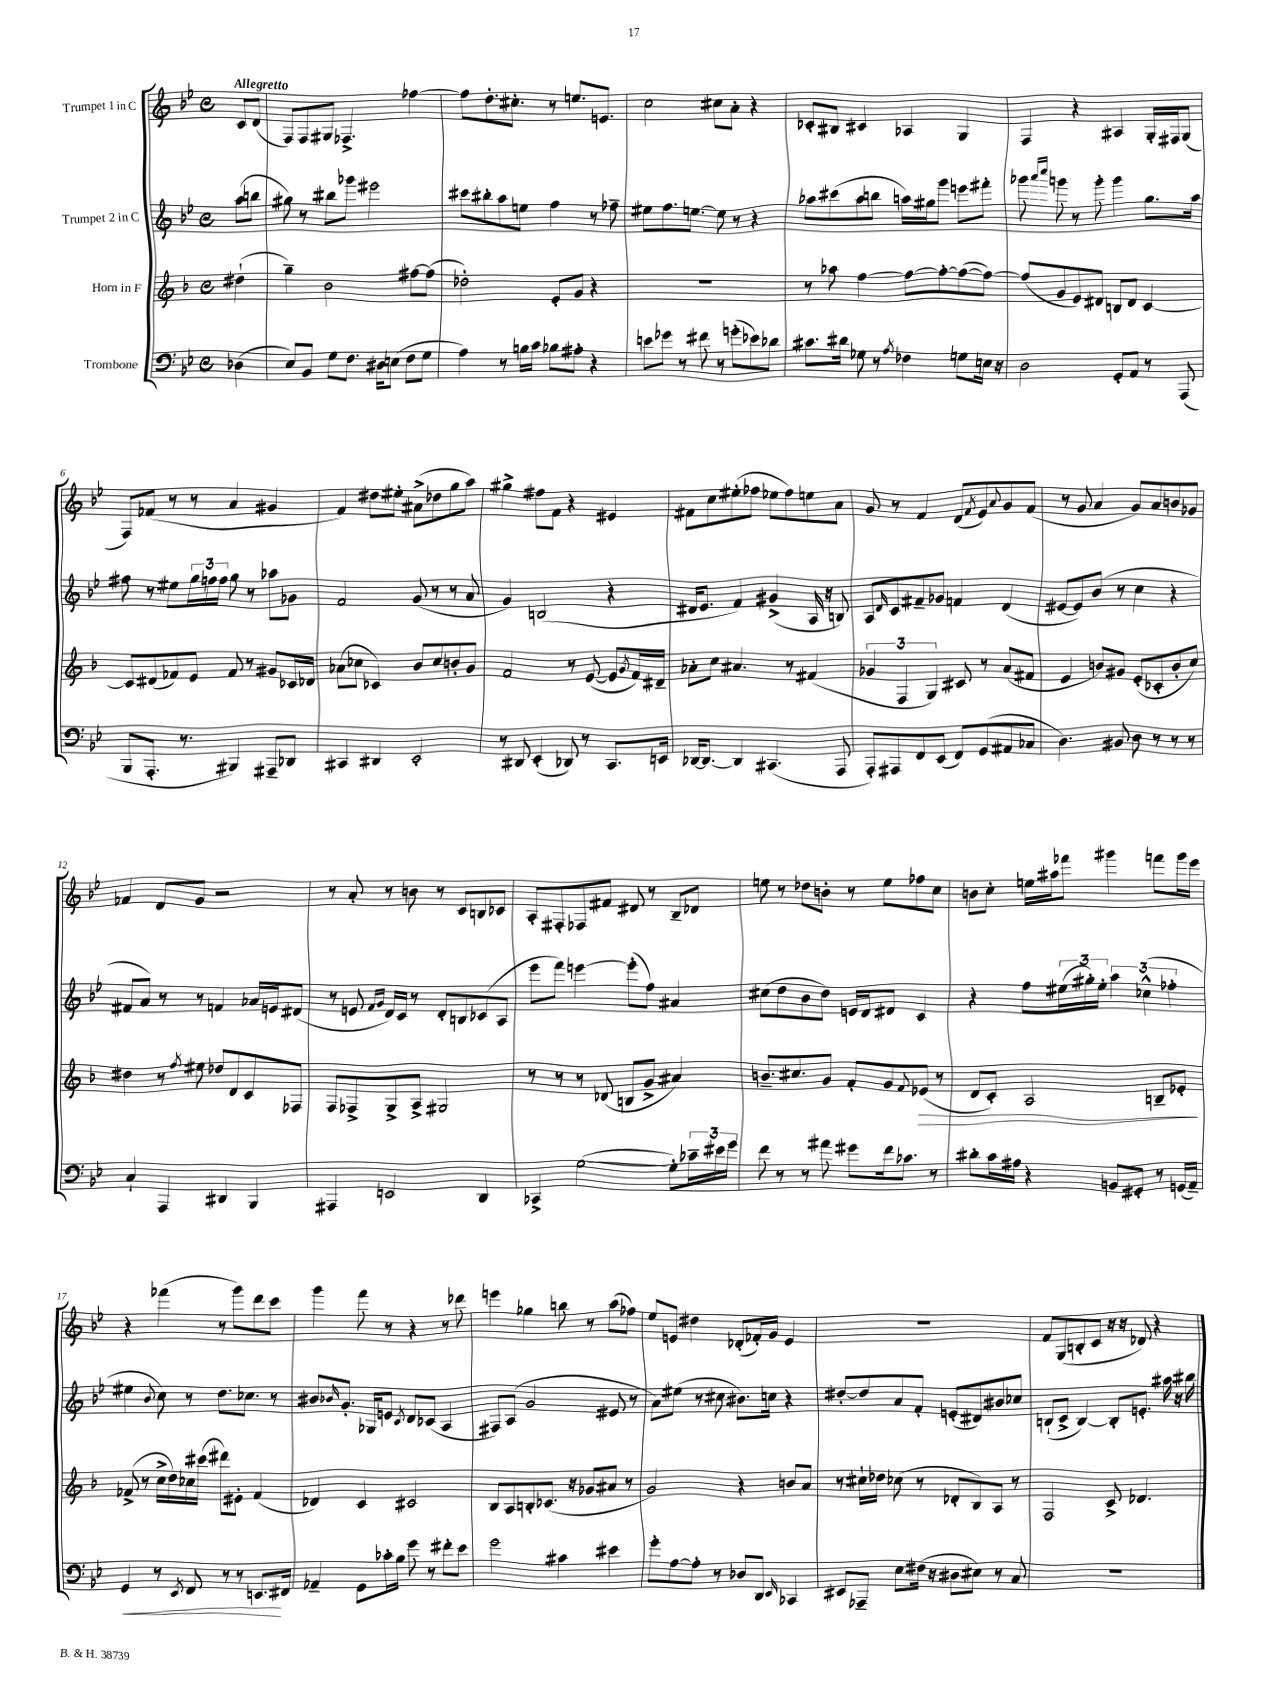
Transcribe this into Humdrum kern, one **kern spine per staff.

**kern	**dynam	**kern	**dynam	**kern	**kern
*part4	*part4	*part3	*part3	*part2	*part1
*staff4	*staff4	*staff3	*staff3	*staff2	*staff1
*I"Trombone	*	*I"Horn in F	*	*I"Trumpet 2 in C	*I"Trumpet 1 in C
*clefF4	*	*clefG2	*	*clefG2	*clefG2
*k[b-e-]	*	*k[b-]	*	*k[b-e-]	*k[b-e-]
*M4/4	*	*M4/4	*	*M4/4	*M4/4
*met(c)	*	*met(c)	*	*met(c)	*met(c)
=	=	=	=	=	=
!	!	!	!	!	!LO:TX:a:B:t=Allegretto
(4D-X\	.	(4dd#X`\	.	(8aa\L	8c/L
.	.	.	.	8bbn\J	(8d/J
=1	=1	=1	=1	=1	=1
8E-/L)	.	4gg~\)	.	8gg#X\)	8F/L)
8BB-/J	.	.	.	8r	8F/
8G\L	.	2b-\	.	8bb#X\L	8G#X/J
8.F\J	.	.	.	8ggg-X\J	4.F-X^/
.	.	.	.	2eee#X\	.
16D#X\KL	.	.	.	.	.
(8En\J	.	.	.	.	.
8F\L	.	[8ff#X\L	.	.	[4ff-X\
8G\J	.	(8ff#\J]	.	.	.
=2	=2	=2	=2	=2	=2
4A\)	.	2dd-X'\)	.	8ccc#X\L	8ff-\L]
.	.	.	.	8bb#X'\	8.dd'\
8r	.	.	.	8aa\	.
.	.	.	.	.	8.cc#X'\J
16Bn\LL	.	.	.	8een\J	.
16c\JJ	.	.	.	.	.
8B-X\L	.	8e'/L	.	4ff\	8r
8A#X'\J	.	8g/J	.	.	8.een/L
4r	.	4r	.	8r	.
.	.	.	.	.	8.en/J
.	.	.	.	8ff-X~\	.
=3	=3	=3	=3	=3	=3
8en\L	.	1r	.	8ee#X\L	2cc\
8g-X\J	.	.	.	8.ff\	.
8r	.	.	.	.	.
.	.	.	.	[8.een\J	.
8f#X\	.	.	.	.	.
8r	.	.	.	8ee\]	8cc#X\L
(8gn'\L	.	.	.	8r	8a'\J
8e-X\)	.	.	.	4r	4r
8d-X\J	.	.	.	.	.
=4	=4	=4	=4	=4	=4
8.c#X\L	.	8r	.	8aa-X\L	8c-X'/L
.	.	8aa-X\	.	(8ccc#X\	8B#X/J
16d#X\Jk	.	.	.	.	.
8G-X\	.	[4ff\	.	8aa-\	4c#X/
8r	.	.	.	8bbn\J	.
8qA/	.	.	.	.	.
4F-X\	.	8ff\L_	.	16aan\LL)	4A-X/
.	.	.	.	16gg#X\J	.
.	.	8ff'\_	.	8ggg\J	.
8Gn\L	.	(8ff\_	.	8eeen\L	4G/
16En\Jk	.	8ff\J_)	.	8fff#X'\J	.
16r	.	.	.	.	.
=5	=5	=5	=5	=5	=5
2D\	.	(8ff/L]	.	8ggg-X\	4F/
.	.	.	.	16qqaaa/LL	.
.	.	.	.	16qqcccc/JJ	.
.	.	8g/	.	8gggn\	.
.	.	8e/)	.	8r	4r
.	.	8d#X/J	.	8ggg'\	.
8GG'/L	.	8Bn/L	.	4ggg\	4A#X/
8AA/J	.	8d#/J	.	.	.
8r	.	[4c/	.	8.gg\L	16G'/LL
.	.	.	.	.	16F#X/J
(8AAA/	.	.	.	.	(8G/J
.	.	.	.	16aa\Jk	.
!!LO:LB:g=z
=6	=6	=6	=6	=6	=6
8BBB-/L	.	8c/L]	.	8ff#X\	8F/L)
8.AAA'/J	.	(8d#X/	.	8r	(8f-X/J
.	.	8f-X/)	.	8ee#X\L	8r
8.r	.	.	.	.	.
.	.	8e/J	.	24gg\L	8r
.	.	.	.	24ffn\	.
.	.	.	.	24ff\JJ	.
4BBB#X/)	.	8f-/	.	8gg\	4a/
.	.	8r	.	8r	.
8AAA#X~/L	.	8g#X/L	.	8aa-X\L	4g#X/
8DD-X/J	.	16c-X/L	.	8g-X\J	.
.	.	16d-X/JJ	.	.	.
=7	=7	=7	=7	=7	=7
4CC#X/	.	(8a-X\L	.	2f/	4f/)
.	.	8cc-X\J	.	.	.
4DD#X/	.	4c-X/)	.	.	8dd#X\L
.	.	.	.	.	8ee#X'\J
2EE-'/	.	8b-/L	.	(8g/	(8a#X^\L
.	.	8cc-/	.	8r	8dd-X\
.	.	8bn'/	.	8r	8gg\
.	.	8g/J	.	8a/	8aa\J)
=8	=8	=8	=8	=8	=8
8r	.	2f/	.	4g/)	4gg#X^\
8DD#X/	.	.	.	.	.
(4EE-'/	.	.	.	(2Bn/	8ff#X\L
.	.	.	.	.	8f\J
8DD-X/)	.	8r	.	.	4r
8r	.	([8e/	.	.	.
8.CC/L	.	8e/L]	.	4r	4e#X/
.	.	8qg/	.	.	.
.	.	16f/L)	.	.	.
16EEn/Jk	.	16d#X~/JJ	.	.	.
=9	=9	=9	=9	=9	=9
[16DD-X/KL	.	8a-X'\L	.	16d#X/KL	8f#X\L
8.DD-/J_	.	.	.	8.e-/J	.
.	.	8cc\J	.	.	8cc\
4DD-/]	.	4.a#X/	.	4f/)	(8ee#X'\
.	.	.	.	.	8ff-X\J
(4.CC#X/	.	.	.	(4g#X^/	8ee-X\L
.	.	8r	.	.	8ff-\)
.	.	(4f#X/	.	16A/	8een\
.	.	.	.	16r	.
8AAA/	.	.	.	8Bn/)	8a\J
=10	=10	=10	=10	=10	=10
8AAA'/L)	.	6g-X/	.	8A/L	8g/
.	.	.	.	16qqd/	.
8AAA#X/	.	.	.	8c/	8r
.	.	6F/	.	.	.
8FF/	.	.	.	8f#X~/	4f/
.	.	6G/)	.	.	.
(8EE-/J	.	.	.	8g-X/J	.
8FF/L)	.	8c#X/	.	4fn/	(8d/L
.	.	.	.	.	8qf/
(8GG/	.	8r	.	.	8e-/)
.	.	.	.	.	8qqa/
8AA#X/	.	(8a/L	.	(4d/	8g/
8C-X/J	.	8f#X/J	.	.	(8f/J
=11	=11	=11	=11	=11	=11
4.D\)	.	4e/	.	[8e#X/L	8r
.	.	.	.	8e#/])	8g/
.	.	8bn/L)	.	(8b-/J	4a/
8BB#X/	.	8g#X/J	.	8r	.
8D\	.	(8e'/L	.	4cc\	8g/L)
8r	.	8c-X'/	.	.	8a/
8r	.	8b'/	.	4r	8bn/
8r	.	8cc/J)	.	.	8g-X/J
!!LO:LB:g=z
=12	=12	=12	=12	=12	=12
4C`/	.	4dd#X\	.	8f#X/L	4f-X/
.	.	.	.	8a/J)	.
4AAA/	.	8r	.	8r	8d/L
.	.	8qff/	.	.	.
.	.	8ee#X\	.	8r	8g/J
4DD#X/	.	8dd-X/L	.	4fn/	2r
.	.	8d/	.	.	.
4BBB-/	.	8c/	.	16a-X/LL	.
.	.	.	.	16en/J	.
.	.	8F-X/J	.	(8d#X/J	.
=13	=13	=13	=13	=13	=13
4AAA#X/	.	8F/L	.	8r	8r
.	.	8F-X^/	.	8en/	8a'/
.	.	.	.	16qqf/LL	.
.	.	.	.	16qqg/JJ	.
2EEn/	.	8G^/	.	16d/LL)	8r
.	.	.	.	16c/JJ	.
.	.	8A^/J	.	8r	8bn\
.	.	2G#X/	.	8d'/L	8r
.	.	.	.	8Bn/	8c/L
4DD/	.	.	.	(8c-X/	8Bn/
.	.	.	.	8A/J	8c-X/J
=14	=14	=14	=14	=14	=14
4CC-X^/	.	8r	.	8eee-\L	8A'/L
.	.	8r	.	8fff\J)	8F#X'/
([2G\	.	8r	.	[4eeen\	8F-X/
.	.	(8d-X/	.	.	8f#X/J
.	.	8Bn/L	.	(8eee'\L]	8d#X/
.	.	8g^/J	.	8ff\J)	8r
8G'\L])	.	4a#X/)	.	4a#X/	8B-~/L
24c-X~\L	.	.	.	.	8d-X/J
24e#X\	.	.	.	.	.
24g\JJ	.	.	.	.	.
=15	=15	=15	=15	=15	=15
8f\	.	8.bn~/L	.	(8cc#X\L	8een\
8r	.	.	.	8dd\	8r
.	.	8.cc#X/	.	.	.
8r	.	.	.	8b-\	8dd-X\L
8a#X\	.	8g/J	.	8dd\J)	8bn'\J
8g#X\L	.	8f'/L	.	16en/LL	8r
.	.	.	.	16d/J	.
16f\k	.	8g/	.	8d#X/J	8ee\L
8.c-X\J	.	.	.	.	.
.	.	8qqf/	.	.	.
!	!	!	!LO:HP:b	!	!
.	.	(8e-X/J	>	4c/	8ff-X\
8r	.	8r	.	.	8cc\J
=16	=16	=16	=16	=16	=16
8d#X'\L	.	8d/L	.	4r	8bn\L
16c\L	.	8c'/J)	.	.	8cc'\J
16A#X\JJ	.	.	.	.	.
4r	.	2A/	.	8ff\L	16een\LL
.	.	.	.	.	16aa#X\J
.	.	.	.	(24ee#X\L	8fff-X\J
.	.	.	.	24gg#X'\)	.
.	.	.	.	24ee#'\JJ	.
8BBn/L	.	.	.	6aa\	4ggg#X\
8GG#X'/J	.	.	.	.	.
.	.	.	.	(6cc-X^^\	.
8r	.	8Bn~/L	.	.	8fffn\L
.	.	.	.	6ff-X'\	.
(16GGn/LL	.	8e-X'/J	.	.	16ggg#\L
16AA~/JJ)	.	.	.	.	16eee-\JJ
.	.	.	]	.	.
!!LO:LB:g=z
=17	=17	=17	=17	=17	=17
!	!LO:HP:b	!	!	!	!
4GG/	<	(8f-X^/	.	4ee#X\	4r
.	.	8r	.	.	.
.	.	.	.	8qqb-/	.
8r	.	16cc^\LL	.	8cc\)	(4fff-X\
.	.	16dd\)	.	.	.
8qEE-/	.	.	.	.	.
8FF/	.	16cc-X\	.	8r	.
.	.	(16ccc#X\JJ	.	.	.
8r	.	8ddd#X\L)	.	8.dd\L	8r
8r	.	8e#X'\J	.	.	8ggg\L)
.	.	.	.	8.cc-X\J	.
8.EEn/L	.	(4f-/	.	.	8ddd\
.	.	.	.	8r	8ccc\J
16FF#X/Jk	[	.	.	.	.
=18	=18	=18	=18	=18	=18
4AA-X~/	.	4d-X/)	.	8b#X/L	4ggg\
.	.	.	.	16qqb-X/	.
.	.	.	.	8.g'/J	.
8GG\L	.	4c/	.	.	8fff\
.	.	.	.	16G-X/KL	.
16c-X'\L	.	.	.	8en/J	8r
16B-\JJ	.	.	.	.	.
.	.	.	.	8qc/	.
8g\	.	2c#X/	.	8d/L	4r
8r	.	.	.	(8c-X/J	.
8f#X'\L	.	.	.	4A/	8r
8e-\J	.	.	.	.	8ddd-X\
=19	=19	=19	=19	=19	=19
2g\	.	8B-/L	.	8F#X/L)	4eeen\
.	.	8A/	.	(8A/J	.
.	.	8Bn'/	.	2g/	4gg-X\
.	.	(8.c-X/J	.	.	.
4c#X\	.	.	.	.	8bbn\
.	.	16r	.	.	.
.	.	8g-X/L	.	.	8r
4e#X\	.	8a#X/J	.	8e#X/	(8aa\L
.	.	8r	.	8r	8ff-X\J)
=20	=20	=20	=20	=20	=20
8g'\L	.	2g/)	.	8a\L)	8ee-/L
[8A\	.	.	.	(8ee#X\J	8en/J
8A'\J]	.	.	.	8r	4dd#X\
8r	.	.	.	8cc#X\	.
8D-X/L	.	4r	.	8.b#X\L)	(8d-X'/L
8DD/J	.	.	.	.	16f-X'/L)
.	.	.	.	16ccn\Jk	16g/JJ
16qqEE-/	.	.	.	.	.
4CC-X/	.	8bn/L	.	4r	4e/
.	.	8a/J	.	.	.
=21	=21	=21	=21	=21	=21
8EE#X/L	.	8r	.	[8dd#X'/L	1r
8AAA-X~/J	.	16cc#X`\LL	.	8dd#/]	.
.	.	16dd-X\JJ	.	.	.
8E-\L	.	(8cc-X\	.	8a/	.
(16F#X\Jk	.	8r	.	8f'/J	.
16r	.	.	.	.	.
8D#X\L	.	8d-X'/L	.	(8en'/L	.
8E#X\J)	.	8B-/)	.	8d#X/)	.
8r	.	8A/J	.	8b#X/	.
8C/	.	8r	.	8cc-X/J	.
=22	=22	=22	=22	=22	=22
1r	.	2F/	.	(8Bn`/L	8f/L
.	.	.	.	8c^/J	(8G/
.	.	.	.	[4B/)	8Bn'/
.	.	.	.	.	8c/J
.	.	8c^/	.	8B'/L]	16r
.	.	.	.	.	16r
.	.	4.d-X/	.	8.en'/J	8d-X/)
.	.	.	.	.	4r
.	.	.	.	16aa#X\	.
.	.	.	.	16r	.
.	.	.	.	16bb#X\	.
==	==	==	==	==	==
*-	*-	*-	*-	*-	*-
